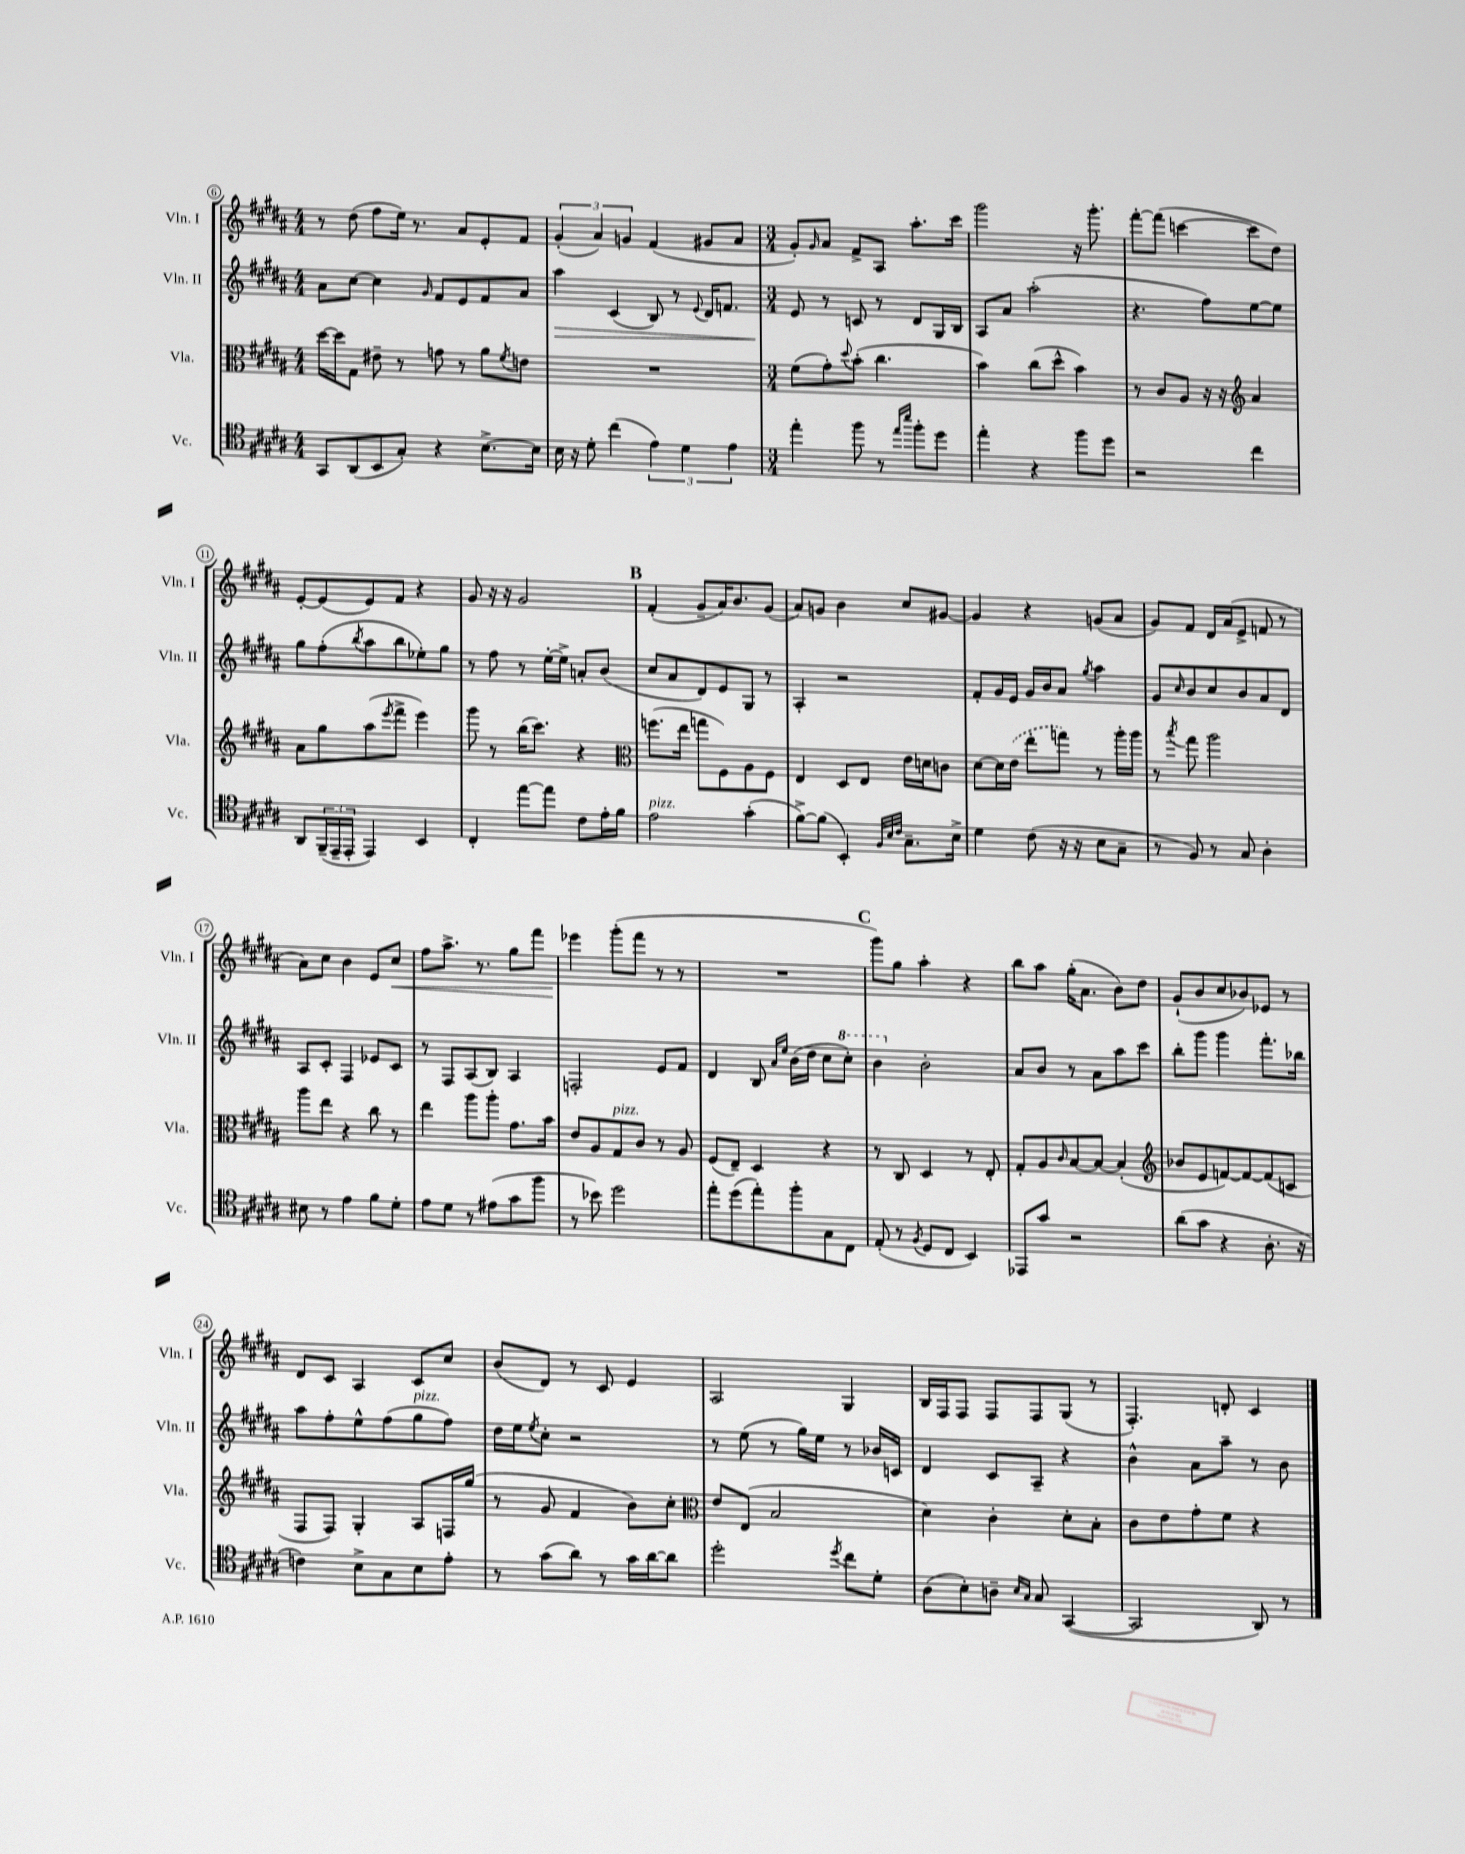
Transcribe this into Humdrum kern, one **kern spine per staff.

**kern	**kern	**kern	**dynam	**kern	**dynam
*part4	*part3	*part2	*part2	*part1	*part1
*staff4	*staff3	*staff2	*staff2	*staff1	*staff1
*I"Vc.	*I"Vla.	*I"Vln. II	*	*I"Vln. I	*
*I'Vc.	*I'Vla.	*I'Vln. II	*	*I'Vln. I	*
*clefC4	*clefC3	*clefG2	*	*clefG2	*
*k[f#c#g#d#a#]	*k[f#c#g#d#a#]	*k[f#c#g#d#a#]	*	*k[f#c#g#d#a#]	*
*M4/4	*M4/4	*M4/4	*	*M4/4	*
=6	=6	=6	=6	=6	=6
8GG#/L	[16dd#\LL	8a#\L	.	8r	.
.	16dd#\J]	.	.	.	.
(8AA#/	8G#\J	[8cc#\J	.	(8dd#\	.
8BB/	8e#X~\	4cc#\]	.	8ff#\L	.
8G#'/J)	8r	.	.	16ee\Jk)	.
.	.	.	.	8.r	.
.	.	16qqg#/	.	.	.
4r	8gn\	8f#/L	.	.	.
.	8r	8e/	.	8a#/L	.
[8.B^\L	8a#\L	8f#/	.	8e'/	.
.	8qf#/	.	.	.	.
.	8en\J	8a#/J	.	8f#/J	.
16B\Jk]	.	.	.	.	.
=7	=7	=7	=7	=7	=7
!	!	!	!LO:HP:b	!	!
16B\	1r	4aa#\	>	(6g#'/	.
16r	.	.	.	.	.
8d#'\	.	.	.	.	.
.	.	.	.	6a#/)	.
(4cc#\	.	(4c#/	.	.	.
.	.	.	.	6gn/	.
6e\)	.	8B/)	.	(4f#/	.
.	.	8r	.	.	.
6d#\	.	.	.	.	.
.	.	8qqe/	.	.	.
.	.	16d#/KL	.	8g#X/L	.
.	.	8.fn/J	.	.	.
6e\	.	.	.	.	.
.	.	.	.	8a#/J	.
=8	=8	=8	=8	=8	=8
*M3/4	*M3/4	*M3/4	*	*M3/4	*
4ee'\	(8f#\L	8e/	.	8g#'/L)	.
.	.	.	.	16qqg#/	.
.	8g#'\)	8r	]	8a#/J	.
.	8qqdd#/	.	.	.	.
8ff#\	(8b'\J	8cn/	.	8f#^/L	.
8r	4.cc#\	8r	.	8A#/J	.
16qqee/LL	.	.	.	.	.
16qqbb/JJ	.	.	.	.	.
8ff#'\L	.	8d#/L	.	8.aa#'\L	.
8dd#\J	.	16G#/L	.	.	.
.	.	16B/JJ	.	16ccc#\Jk	.
=9	=9	=9	=9	=9	=9
4ee'\	4b\)	8A#/L	.	2ggg#\	.
.	.	8a#/J	.	.	.
4r	(8cc#\L	(2aa#'\	.	.	.
.	8dd#^^\J	.	.	.	.
8ff#\L	4b\)	.	.	16r	.
.	.	.	.	8.ggg#'\	.
8dd#\J	.	.	.	.	.
=10	=10	=10	=10	=10	=10
2r	8r	4.r	.	[8fff#'\L	.
.	8c#/L	.	.	(8fff#\J]	.
.	8A#/J	.	.	[4cccn\	.
.	16r	8ff#\L)	.	.	.
.	16r	.	.	.	.
*	*clefG2	*	*	*	*
4cc#\	4a#/	[8ee\	.	8ccc\L]	.
.	.	8ee\J]	.	8dd#\J)	.
!!LO:LB:g=z
=11	=11	=11	=11	=11	=11
8AA#/L	8a#\L	8gg#\L	.	[8e'/L	.
(24FF#~/L	8gg#\	(8ff#'\	.	(8e/]	.
24EE~/	.	.	.	.	.
24EE'/JJ	.	.	.	.	.
.	.	8qbb/	.	.	.
4EE/)	(8aa#\	8aa#\	.	8e/)	.
.	8qeee/	.	.	.	.
.	8fff#^\J	8bb\	.	8f#/J	.
4BB/	4eee\)	8ee-X'\)	.	4r	.
.	.	8gg#\J	.	.	.
=12	=12	=12	=12	=12	=12
4C#'/	8ggg#\	8r	.	8g#/	.
.	8r	8ff#\	.	16r	.
.	.	.	.	16r	.
[8ee\L	(16bb\KL	8r	.	2g#/	.
.	8.ccc#\J)	.	.	.	.
8ee\J]	.	[16ee'\LL	.	.	.
.	.	16ee^\JJ]	.	.	.
8c#\L	4r	8an'/L	.	.	.
16e'\L	.	(8b/J	.	.	.
16f#\JJ	.	.	.	.	.
!!LO:REH:place=s1:t=B
=13	=13	=13	=13	=13	=13
*	*clefC3	*	*	*	*
!LO:TX:a:i:t=pizz.	!	!	!	!	!
2e\	(8.ffn\L	8cc#/L	.	(4f#'/	.
.	.	8a#/	.	.	.
.	16ee\Jk	.	.	.	.
.	8ggn\L	8d#/)	.	8g#~/L	.
.	8F#\)	8e/	.	16a#/K)	.
.	.	.	.	8.b/	.
(4g#'\	8A#\	8G#/J	.	.	.
.	8F#\J	8r	.	(8g#/J	.
=14	=14	=14	=14	=14	=14
[8f#^\L)	4E/	4A#'/	.	8a#/L)	.
(8f#\J]	.	.	.	8gn/J	.
4BB'/)	8D#/L	2r	.	4b\	.
.	8E/J	.	.	.	.
32qqF#/LLL	.	.	.	.	.
32qqB/	.	.	.	.	.
32qqc#/JJJ	.	.	.	.	.
8.G#~\L	16e\LL	.	.	8cc#/L	.
.	16dn\J	.	.	.	.
.	8cn\J	.	.	[8g#X/J	.
16B^\Jk	.	.	.	.	.
=15	=15	=15	=15	=15	=15
4d#\	[8d#\L	8f#'/L	.	4g#/]	.
.	16d#\L]	16g#/L	.	.	.
.	(16e\JJ	16e/JJ	.	.	.
(8c#\	8ee'\L	16g#/LL	.	4r	.
.	.	16b/J	.	.	.
16r	8ggn\J)	8a#/J	.	.	.
16r	.	.	.	.	.
.	.	8qgg#/	.	.	.
8B\L	8r	4aa#\	.	(8gn/L	.
8G#~\J	16aa#'\LL	.	.	8a#/J	.
.	16aa#\JJ	.	.	.	.
=16	=16	=16	=16	=16	=16
8r	8r	8g#/L	.	8g#/L)	.
.	8qbb/	16qqcc#/	.	.	.
8F#/)	8gg#\	8b/	.	8f#/J	.
8r	2aa#\	8cc#/	.	16d#/LL	.
.	.	.	.	(16a#/J	.
8G#/	.	8b/	.	8e^/J	.
4A#'\	.	8a#/	.	8fn/	.
.	.	8d#/J	.	8r	.
!!LO:LB:g=z
=17	=17	=17	=17	=17	=17
8B#X\	8aa#\L	8A#/L	.	8a#\L)	.
8r	8ee\J	8c#'/J	.	8cc#\J	.
4e\	4r	4F#/	.	4b\	.
8f#\L	8cc#\	8e-X/L	.	8e/L	.
!	!	!	!	!	!LO:HP:b
8d#'\J	8r	8c#/J	.	8cc#/J	<
=18	=18	=18	=18	=18	=18
8e\L	4ee\	8r	.	8ff#\L	.
8d#\J	.	8F#/L	.	8.aa#^\J	.
8r	8aa#\L	(8A#/	.	.	.
.	.	.	.	8.r	.
(8e#X\L	8aa#'\J	8B/J)	.	.	.
8g#\	8.g#\L	4A#/	.	8gg#\L	.
8ff#\J	.	.	.	8fff#\J	.
.	16b\Jk	.	.	.	.
=19	=19	=19	=19	=19	=19
8r	8e/L	2Fn'/	.	4eee-X\	.
8b-X\)	8A#/	.	.	.	.
!	!LO:TX:a:i:t=pizz.	!	!	!	!
2dd#\	8G#/	.	.	(8ggg#'\L	[
.	8c#/J	.	.	8fff#\J	.
.	8r	8e/L	.	8r	.
.	8A#/	8f#/J	.	8r	.
=20	=20	=20	=20	=20	=20
8ee'\L	(8F#/L	4d#/	.	2.r	.
(8dd#\	8E~/J)	.	.	.	.
8ee'\)	4D#/	8B/	.	.	.
.	.	16qqa#/LL	.	.	.
.	.	16qqee/JJ	.	.	.
8ff#'\	.	(16b\LL	.	.	.
.	.	16dd#\JJ	.	.	.
8G#\	4r	8cc#\L	.	.	.
*	*	*8va	*	*	*
8C#\J	.	8ccc#'\J)	.	.	.
!!LO:REH:place=s1:t=C
=21	=21	=21	=21	=21	=21
(8E'/	8r	4bb\	.	8ggg#\L)	.
8r	8C#/	.	.	8gg#\J	.
8qF#/	.	.	.	.	.
*	*	*X8va	*	*	*
8D#/L	4D#/	2b'\	.	4aa#'\	.
8C#/J	.	.	.	.	.
4BB/)	8r	.	.	4r	.
.	8E'/	.	.	.	.
=22	=22	=22	=22	=22	=22
8EE-X/L	8G#'/L	8a#/L	.	8bb\L	.
8g#/J	8A#/	8b/J	.	8aa#\J	.
.	16qqc#/	.	.	.	.
2r	[8B/	8r	.	(16gg#'\KL	.
.	.	.	.	8.a#\J	.
.	8B/J_	8a#\L	.	.	.
.	(4B'/]	8aa#\	.	8b\L)	.
.	.	8ccc#\J	.	8dd#\J	.
=23	=23	=23	=23	=23	=23
*	*clefG2	*	*	*	*
(8a#\L	8b-X/L	8bb'\L	.	(8g#`/L	.
8g#\J	8e/	8ggg#\J	.	8b/	.
4r	[8fn/)	4ggg#\	.	8cc#/	.
.	8f/_	.	.	8b-X/)	.
8.A#'\	(8f/]	8.fff#'\L	.	8e-X/J	.
.	8cn/J	.	.	8r	.
16r	.	16bb-X\Jk	.	.	.
!!LO:LB:g=z
=24	=24	=24	=24	=24	=24
4cn\)	8F#/L	8aa#\L	.	8d#/L	.
.	8F#/J)	8ff#'\	.	8c#/J	.
8B^\L	4G#'/	8ee^^\	.	4A#/	.
8G#\	.	(8ff#\	.	.	.
!	!	!LO:TX:a:i:t=pizz.	!	!	!
8B\	8A#/L	8gg#\	.	8c#/L	.
8e'\J	16Fn/L	8ff#\J)	.	8cc#/J	.
.	(16gg#/JJ	.	.	.	.
=25	=25	=25	=25	=25	=25
8r	8r	16dd#\LL	.	(8b/L	.
.	.	16ee\J	.	.	.
.	.	8qee/	.	.	.
(8g#\L	8g#/	8cc#'\J	.	8d#/J)	.
8a#\J)	4f#/	2r	.	8r	.
8r	.	.	.	8c#/	.
16g#\LL	8b\L)	.	.	4e/	.
[16a#\J	.	.	.	.	.
8a#\J]	8cc#'\J	.	.	.	.
=26	=26	=26	=26	=26	=26
*	*clefC3	*	*	*	*
2dd#'\	8e/L	8r	.	2A#/	.
.	(8E/J	(8ee\	.	.	.
.	2B/	8r	.	.	.
.	.	16gg#\LL)	.	.	.
.	.	16ee\JJ	.	.	.
8qdd#/	.	.	.	.	.
8cc#\L	.	8r	.	4G#/	.
8d#'\J	.	16b-X/LL	.	.	.
.	.	16cn/JJ	.	.	.
=27	=27	=27	=27	=27	=27
(8A#\L	4d#\)	4d#/	.	16B/LL	.
.	.	.	.	16F#/J	.
8B'\)	.	.	.	8F#/J	.
8An~\J	4c#'\	8c#/L	.	8F#/L	.
16qqB/LL	.	.	.	.	.
16qqG#/JJ	.	.	.	.	.
8G#/	.	8A#~/J	.	8F#/	.
([4GG#/	8d#'\L	4r	.	(8G#/J	.
.	8B'\J	.	.	8r	.
=28	=28	=28	=28	=28	=28
2GG#/]	8c#\L	4b^^\	.	4.F#'/)	.
.	8e\	.	.	.	.
.	8g#'\	8a#\L	.	.	.
.	8f#\J	8aa#~\J	.	8dn'/	.
8AA#/)	4r	8r	.	4c#/	.
8r	.	8b\	.	.	.
==	==	==	==	==	==
*-	*-	*-	*-	*-	*-
